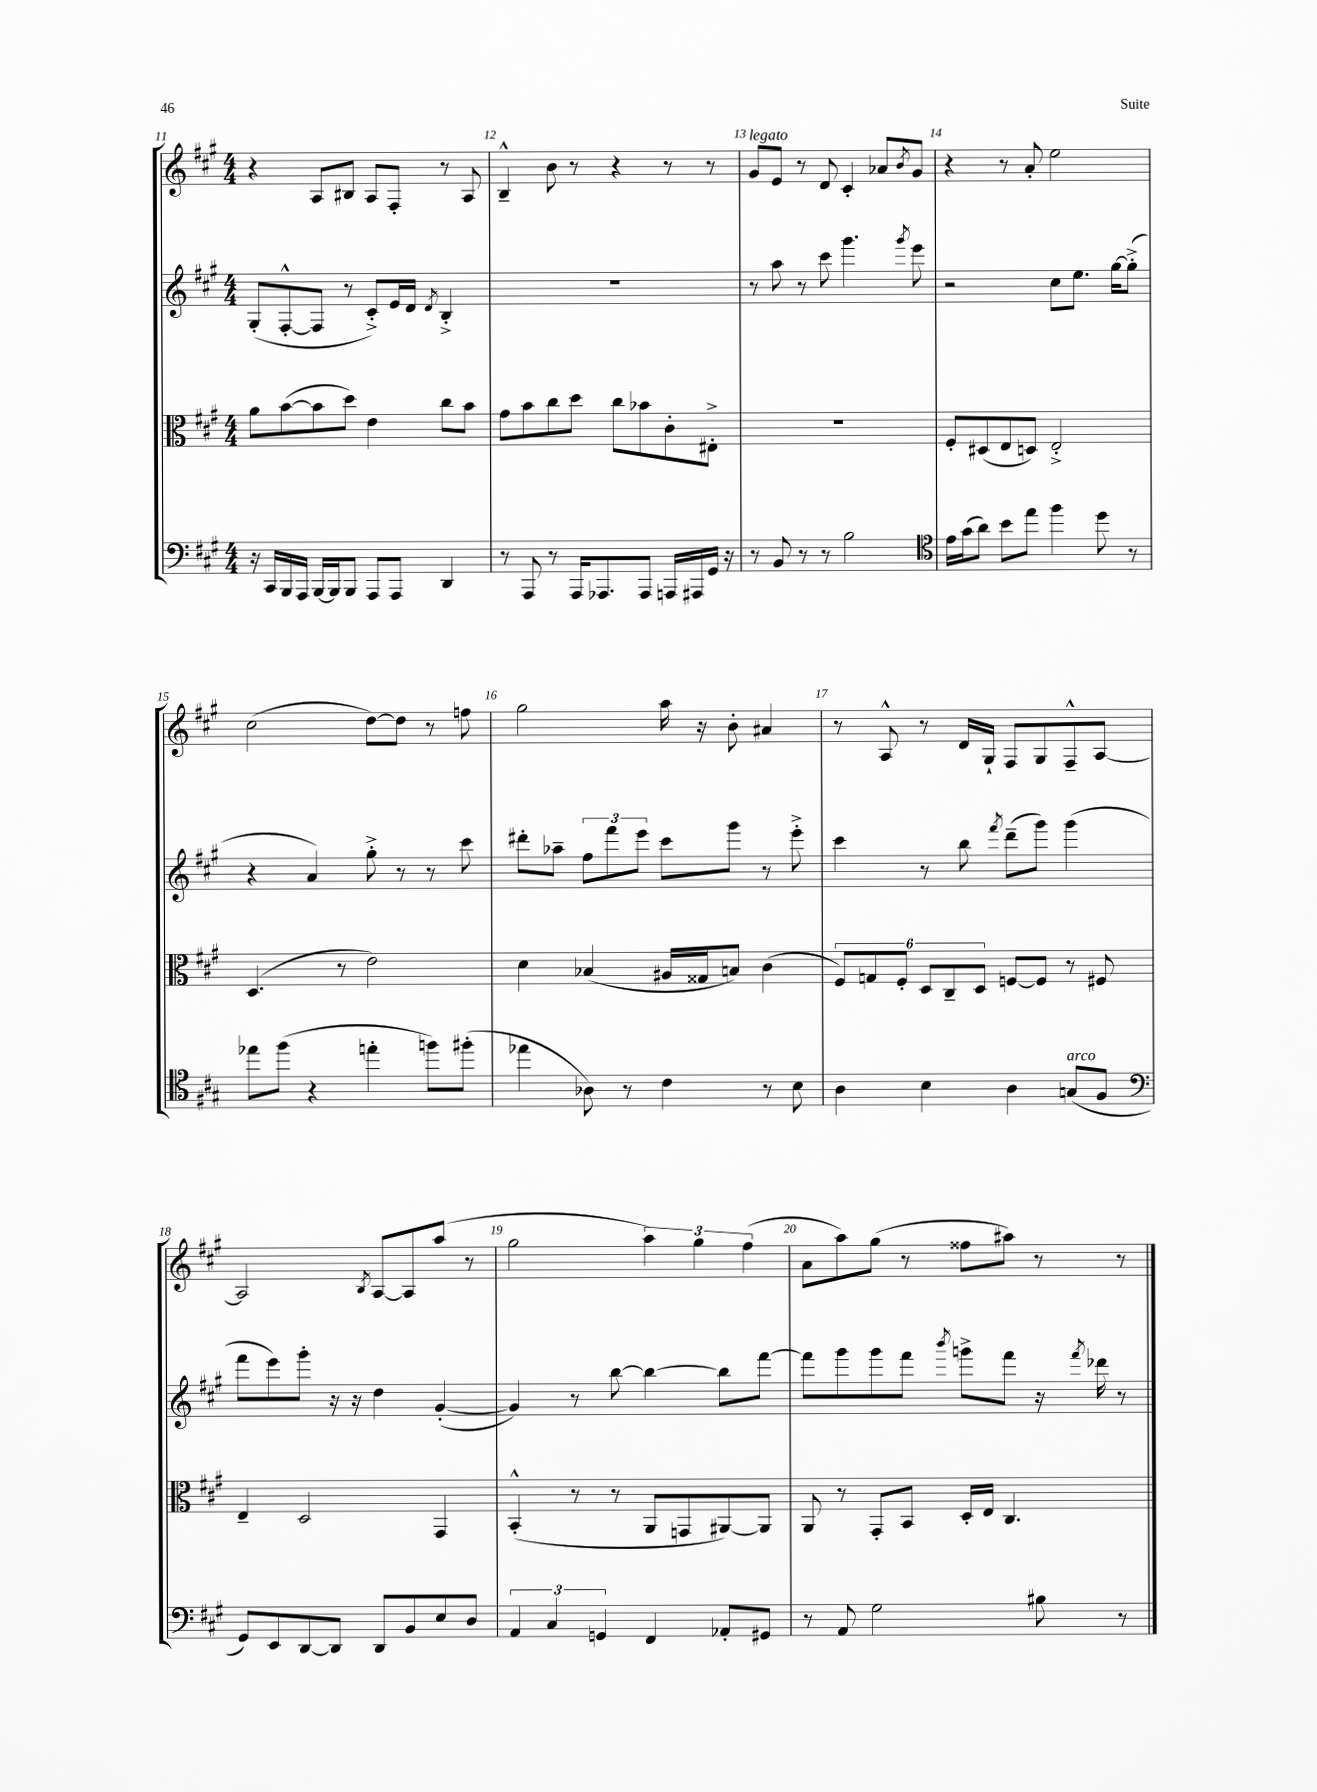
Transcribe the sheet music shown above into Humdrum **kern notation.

**kern	**kern	**kern	**kern
*staff4	*staff3	*staff2	*staff1
*clefF4	*clefC3	*clefG2	*clefG2
*k[f#c#g#]	*k[f#c#g#]	*k[f#c#g#]	*k[f#c#g#]
*M4/4	*M4/4	*M4/4	*M4/4
16r	8a	(8G#'	4r
16CC#	.	.	.
16BBB	([8b	[8F#'^^	.
16AAA	.	.	.
[16BBB	8b]	8F#]	8A
16BBB]	.	.	.
8BBB	8dd)	8r	8B#
8AAA	4e	8c#'^)	8A
8AAA	.	16e	8F#'
.	.	16d	.
.	.	8qd	.
4DD	8cc#	4B'^	8r
.	8b	.	8A
=	=	=	=
8r	8g#	1r	4B~^^
8AAA	8b	.	.
8r	8cc#	.	8b
16AAA	8dd	.	8r
8.AAA-	.	.	.
.	8cc#	.	4r
8AAA-	8b-	.	.
16AAA	8c#'	.	8r
16AAA#	.	.	.
16GG#	8E#'^	.	8r
16r	.	.	.
=	=	=	=
8r	1r	8r	8g#
8BB	.	8aa	8e
8r	.	8r	8r
8r	.	8ccc#	8d
2B	.	4.ggg#	4c#'
.	.	.	8a-
.	.	8qggg#	8qb
.	.	8eee	8g#
=	=	=	=
*clefC4	*	*	*
16e	8F#'	2r	4r
(16g#	.	.	.
8a)	(8D#	.	.
8b	8E	.	8r
8ee	8D)	.	8a'
4ff#	2E'^	8cc#	2ee
.	.	8.ee	.
8dd	.	.	.
.	.	[16gg#	.
8r	.	(8gg#'^]	.
=	=	=	=
8ee-	(4.D	4r	(2cc#
(8ff#	.	.	.
4r	.	4a)	.
.	8r	.	.
4ee'	2e)	8gg#'^	[8dd)
.	.	8r	8dd]
8ff)	.	8r	8r
(8ff#'	.	8ccc#	8ff
=	=	=	=
4ee-	4d	8ddd#'	2gg#
.	.	8aa-~	.
8A-)	(4B-	12ff#	.
.	.	12fff#	.
8r	.	.	.
.	.	12eee	.
4c#	16A#	8ccc#	16aa
.	16G##	.	16r
.	8B)	8ggg#	8b'
8r	(4c#	8r	4a#
8B	.	8eee'^	.
=	=	=	=
4A	12F#)	4ccc#	8r
.	12G	.	.
.	.	.	8A^^
.	12F#'	.	.
4B	12D	8r	8r
.	12C#~	.	.
.	.	8bb	16d
.	12D	.	.
.	.	.	16G#`
.	.	8qfff#	.
4A	[8F	(8ddd~	8F#
.	8F]	8ggg#)	8G#
(8G	8r	(4ggg#	8F#~^^
8F#	8F#	.	[8A
=	=	=	=
*clefF4	*	*	*
8GG#)	4E~	8fff#	2A]
8EE	.	8eee)	.
[8DD	2D	8ggg#'	.
8DD]	.	16r	.
.	.	16r	.
.	.	.	8qB
8DD	.	4dd	[8A
8BB	.	.	8A]
8E	4GG#	([4g#'	(8aa
8D	.	.	8r
=	=	=	=
6AA	(4BB'^^	4g#])	2gg#
6C#	.	.	.
.	8r	8r	.
6GG	.	.	.
.	8r	[8bb	.
4FF#	8AA	4bb_	6aa)
.	8GG	.	.
.	.	.	6gg#
8AA-'	[8AA#)	8bb]	.
.	.	.	(6ff#
8GG#	8AA#]	[8fff#	.
=	=	=	=
8r	8AA	8fff#]	8a
8AA	8r	8ggg#	8aa)
2G#	8GG#'	8ggg#	(8gg#
.	8BB	8fff#	8r
.	.	8qbbb	.
.	16D'	8ggg^	8ff##
.	16E	.	.
.	4.C#	8fff#	8aa#)
8B#	.	16r	8r
.	.	8qfff#	.
.	.	16ddd-	.
8r	.	8r	8r
==	==	==	==
*-	*-	*-	*-
